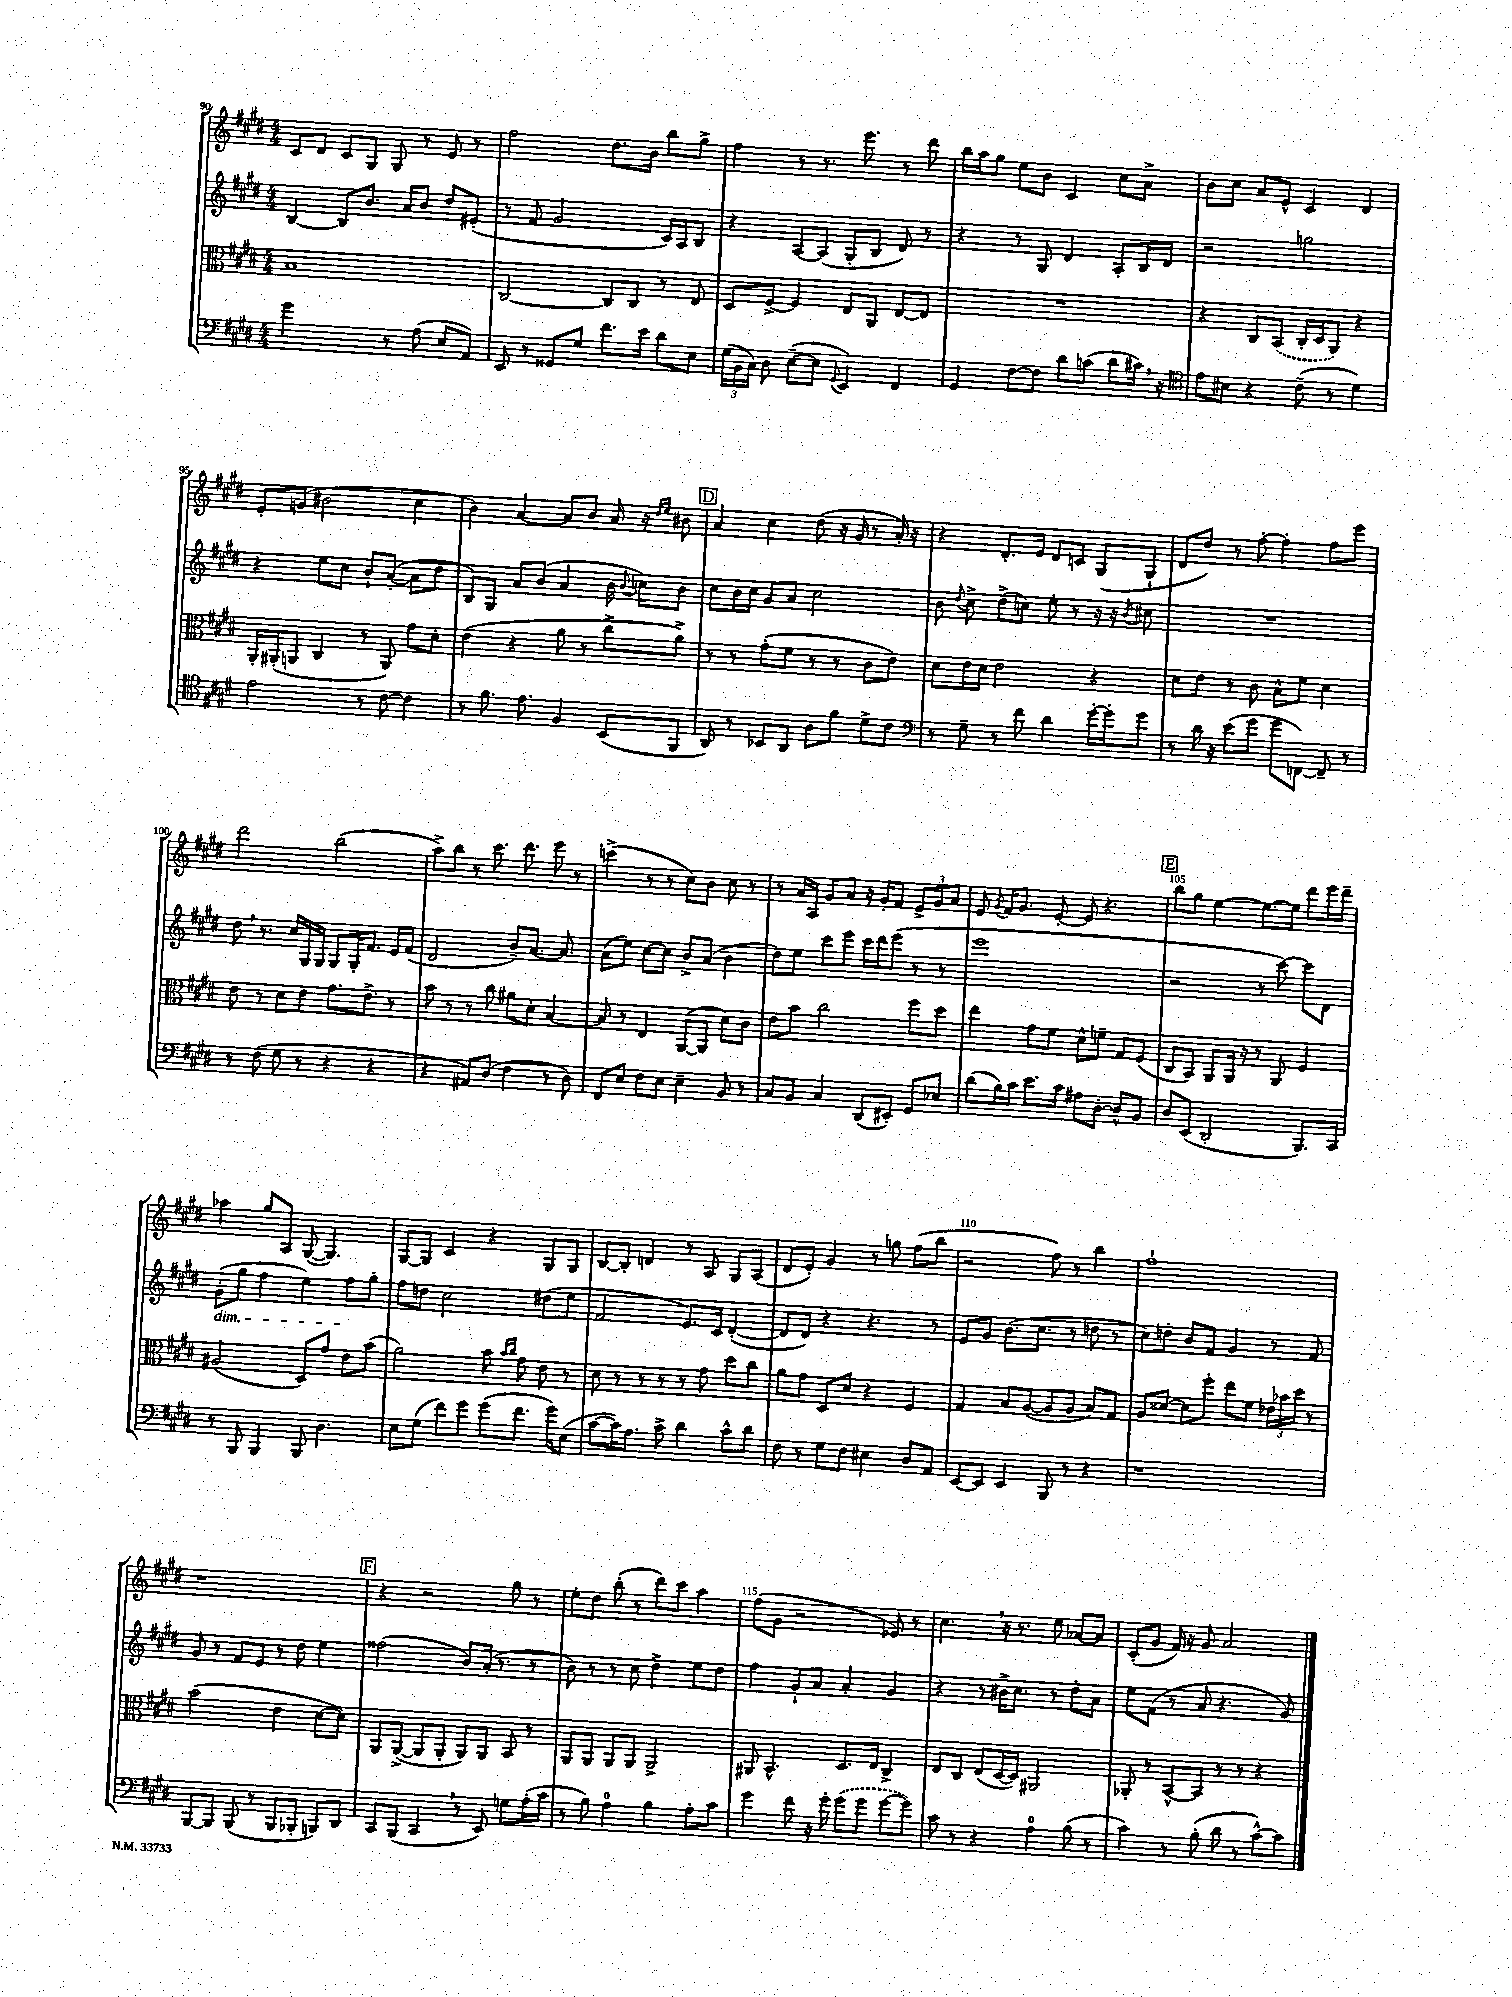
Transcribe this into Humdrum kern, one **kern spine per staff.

**kern	**kern	**kern	**kern
*part4	*part3	*part2	*part1
*staff4	*staff3	*staff2	*staff1
*clefF4	*clefC3	*clefG2	*clefG2
*k[f#c#g#d#]	*k[f#c#g#d#]	*k[f#c#g#d#]	*k[f#c#g#d#]
*M4/4	*M4/4	*M4/4	*M4/4
=90	=90	=90	=90
2g#\	1B	[4B/	8c#/L
.	.	.	8d#/J
.	.	8B/L]	8c#/L
.	.	8.b/J	8G#/J
8r	.	.	8G#/
.	.	16a/KL	.
(8A\	.	8b/J	8r
8E/L	.	8dd#/L	8e/
8AA/J)	.	(8e#X'/J	8r
=91	=91	=91	=91
8EE/	[2C#/	8r	2ff#\
8r	.	8f#/	.
8GG##X/L	.	2g#/	.
8G#/J	.	.	.
8.f#\L	8C#/L]	.	8.dd#\L
.	8C#/J	.	.
16e\Jk	.	.	16b\Jk
8d#\L	8r	16c#/LL)	8bb\L
.	.	16A/J	.
8E\J	8E/	8B/J	8gg#^\J
=92	=92	=92	=92
(24G#\LL	8D#/L	4r	4ff#\
24BB\	.	.	.
24C#\JJ)	.	.	.
8D#\	[8F#^/J	.	.
([8E~\L	4F#/]	[8A/L	8r
8E\J]	.	(8A/J]	8.r
8qqGG#/	.	.	.
4EE/)	8E/L	8G#'/L	.
.	.	.	8.eee\
.	8AA/J	8B/J	.
4FF#/	[8E/L	8d#/)	8r
.	8E/J]	8r	8ddd#\
=93	=93	=93	=93
4GG#/	1r	4r	16bb\LL
.	.	.	16aa\J
.	.	.	8gg#\J
[8F#\L	.	8r	8ee\L
8F#\J]	.	8G#/	8b\J
8d#\L	.	4d#/	4c#/
(8cn\J	.	.	.
8d#\L	.	8A'/L	8cc#\L
16c#X,\Jk)	.	16B/L	8a^\J
16r	.	16d#/JJ	.
=94	=94	=94	=94
*clefC4	*	*	*
8e\L	4r	2r	8b\L
8B#X\J	.	.	8cc#\J
4r	8C#/L	.	8a/L
.	(8BB/J	.	8e^^/J
(8c#~\	16C#'/LL	2ggn\	4c#/
.	16D#/J	.	.
8r	8AA/J)	.	.
4d#\)	4r	.	4d#/
!!LO:LB:g=z
=95	=95	=95	=95
2e\	16AA'/LL	4r	8e'/L
.	(16AA#X'/J	.	.
.	8AAn/J	.	(8gn/J
.	4C#/	8ee\L	2b#X\
.	.	8cc#\J	.
8r	8r	8b`/L	.
[8c#\	8AA/)	([8a'/J	.
4c#\]	8g#\L	8a\L]	4cc#\
.	8d#'\J	8dd#\J	.
=96	=96	=96	=96
8r	(4e\	8B/L)	4b\)
8.f#\	.	8G#/J	.
.	4r	8a/L	[4a/
8.e\	.	.	.
.	.	(8b/J	.
4F#/	8a\	4a/	8a/L]
.	8r	.	8b/J
(8BB/L	8cc#^\L	16b\	16a/
.	.	8qqb/	.
.	.	16ccn\KL)	16r
.	.	.	16qqdd#/LL
.	.	.	16qqee/JJ
8FF#/J	8a^\J)	8b\J	8b#X\
!!LO:REH:place=s1:t=D
=97	=97	=97	=97
8AA/)	8r	8cc#\L	4a/
8r	8r	16b\L	.
.	.	16cc#\JJ	.
8BB-X/L	(8g#'\L	8g#/L	4cc#\
8AA/J	8f#\J	8a/J	.
8A\L	8r	2cc#\	(8dd#\
8f#\J	8r	.	16r
.	.	.	16g#/
8d#^\L	8c#\L	.	8r
8c#\J	8e\J)	.	16a'/)
.	.	.	16r
=98	=98	=98	=98
*clefF4	*	*	*
8r	8d#\L	8b\	4r
.	.	8qqdd#/	.
8G#~\	16e\L	8cc#^\	.
.	16d#\JJ	.	.
8r	2e\	(8dd#^\L	8.d#'/L
8f#\	.	8ccn\J)	.
.	.	.	16e/Jk
4d#\	.	8ee'\	8d#/L
.	.	8r	8cn/J
[16g#'\LL	4r	16r	(8G#/L
16g#'\J]	.	16r	.
.	.	8qb/	.
8g#\J	.	8cc#X\	8G#`/J
=99	=99	=99	=99
8r	8d#\L	1r	8d#/L
16d#\	8e\J	.	8dd#/J)
16r	.	.	.
(8e\L	8r	.	8r
8g#\J	8c#\	.	[8ff#'\
8g#\L	8B^^\L	.	4ff#'\]
[8FFn\J)	8f#\J	.	.
8FF~/]	4d#\	.	8ff#\L
8r	.	.	8eee\J
!!LO:LB:g=z
=100	=100	=100	=100
8r	8e\	8dd#,\	2ddd#\
(8F#\	8r	8.r	.
8G#\	8d#\L	.	.
.	.	16cc#/LL	.
8r	8e\J	16G#/	.
.	.	16G#/JJ	.
4r	8.g#\L	8G#/L	(2bb\
.	.	16G#'/K	.
.	8.e^\J	8.f#/J	.
4r	.	.	.
.	8r	16e/LL	.
.	.	(16f#/JJ	.
=101	=101	=101	=101
4r	8b\	2d#/	8aa^\L)
.	8r	.	8bb\J
8AA#X/L)	8r	.	8r
(8D#/J	8cc#\	.	8.ccc#\
4F#\	8a#X\L	8b~/L)	.
.	.	.	8.ddd#\
.	8d#'\J	[8.a/J	.
8r	[4B/	.	8eee\
.	.	8.a/]	.
8D#\)	.	.	8r
=102	=102	=102	=102
8FF#/L	8B/]	(8a\L	(4cccn^\
8E/J	8r	8ee\J)	.
8F#\L	4E/	[8cc#\L	8r
8E\J	.	8cc#\J]	8r
4E~\	([8AA/L	8b^/L	8cc#\L)
.	8AA/J]	(8a/J	8b\J
8BB/	8d#\L)	4b\	8cc#\
8r	8c#\J	.	8r
=103	=103	=103	=103
8C#/L	8e\L	8dd#\L)	8r
8BB/J	8b\J	8ee\J	16a/LL
.	.	.	16A/JJ
4C#/	2cc#\	8ccc#\L	8g#/L
.	.	8eee\J	8a/J
(8DD#/L	.	16ccc#\LL	16r
.	.	16ddd#\J	16g#'/KL
8EE#X'/J)	.	(8eee\J	8f#/J
8GG#/L	8ff#\L	8r	12e^/L
.	.	.	12g#/
8E-X/J	8dd#\J	8r	.
.	.	.	12a/J
=104	=104	=104	=104
(8d#\L	4ee\	1eee	8e/
.	.	.	8qg#/
16B\L)	.	.	16f#/KL
16c#\JJ	.	.	8.g#/J
8.e\L	8g#\L	.	.
.	8f#\J	.	[8e'/
16c#\Jk	.	.	.
8A#X\L	8d#^^\L	.	8e/]
[8D#'\J	8fn~\J	.	4.r
8D#^^/L]	8G#/L	.	.
8BB/J	(8F#/J	.	.
!!LO:REH:place=s1:t=E
=105	=105	=105	=105
8D#/L	8C#/L	2r	8bb\L
(8EE/J	8BB/J)	.	8gg#\J
2DD#'/	8AA/L	.	[4ee\
.	16AA/Jk	.	.
.	16r	.	.
.	8r	8r	8.ee\L_
.	8AA/	[8ccc#\)	.
.	.	.	16ee\Jk]
8.BBB/L)	4F#/	8ccc#\L]	8ddd#\L
.	.	8d#\J	16eee\L
16CC#/Jk	.	.	16ddd#~\JJ
!!LO:LB:g=z
=106	=106	=106	=106
!	!	!LO:TX:b:i:t=dim.	!
8r	(2A#X/	(8g#'\L	4aa-X\
8BBB/	.	8gg#\J	.
4BBB/	.	4ff#\	8gg#/L
.	.	.	8A/J
8BBB/	8D#/L)	4ee\)	([8G#/
4.D#\	8g#/J	.	4.G#/])
.	8e\L	8ff#\L	.
.	(8b\J	8gg#'\J	.
=107	=107	=107	=107
8E\L	2a\)	8ff#\L	[8G#/L
(8G#\J	.	8ddn\J	8G#/J]
8f#\L)	.	2cc#\	4c#/
8g#\J	.	.	.
(8g#\L	8b\	.	4r
.	16qqb/LL	.	.
.	16qqcc#/JJ	.	.
8.f#\J	8g#\	.	.
.	8e\	(8dd#X\L	8G#/L
16g#\KL)	.	.	.
(8E\J	8r	8ee\J	8G#/J
=108	=108	=108	=108
[8c#\L	8d#\	2f#/	[8B/L
16c#\K])	8r	.	8B'/J]
8.A\J	.	.	.
.	8r	.	4dn/
8c#^\	8r	.	.
4d#\	8r	8.e/L)	8r
.	8g#\	.	8A/
.	.	16c#/Jk	.
8c#^^\L	8dd#\L	([4d#'/	8G#/L
8d#\J	8cc#\J	.	(8A/J
=109	=109	=109	=109
8F#\	8a\L	8d#/L]	8d#/L
8r	8g#\J	8d#/J)	8e'/J)
8G#\L	8D#/L	4r	4g#/
8F#\J	8d#/J	.	.
4E#X\	4r	4.r	8r
.	.	.	8ggn\
8D#/L	4F#/	.	(8ff#\L
8AA/J	.	8r	8bb\J
=110	=110	=110	=110
[8EE/L	4G#/	8e/L	2r
8EE/J]	.	8g#/J	.
4EE/	8B/L	(8.b\L	.
.	([8A/J	.	.
.	.	8.cc#\J	.
8BBB/	8A/L]	.	8ff#\)
8r	8A/J	8r	8r
4r	8B/L)	8ddn\	4bb\
.	8G#/J	8r	.
=111	=111	=111	=111
1r	8A/L	8cc#\L)	1ff#`
.	[8d##X/J	8ddn'\J	.
.	8d##\L]	8b/L	.
.	8ff#'\J	8f#/J	.
.	8ee\L	4g#/	.
.	8f#\J	.	.
.	24e-X\LL	8r	.
.	24b-X\	.	.
.	24dd#\JJ	.	.
.	8r	8f#/	.
!!LO:LB:g=z
=112	=112	=112	=112
[8BBB/L	(2b\	8g#/	1r
8BBB/J]	.	8r	.
(8BBB/	.	8f#/L	.
8r	.	8e/J	.
8BBB/L	4e\	8r	.
8BBB-X'/J	.	8dd#\	.
8BBBn/L)	[8d#\L	4ee\	.
8DD#/J	8d#\J])	.	.
!!LO:REH:place=s1:t=F
=113	=113	=113	=113
8CC#/L	8AA/L	(2ff##X\	4r
(8BBB/J	([8AA^/J	.	.
4CC#,/	8AA/L]	.	2r
.	8AA'/J	.	.
8r	8AA/L)	8b/L)	.
8EE/)	8AA/J	(16a'/Jk	.
.	.	8.r	.
8Gn\L	8BB/	.	8gg#\
(16A'\L	8r	8r	8r
16c#\JJ	.	.	.
=114	=114	=114	=114
8r	8AA/L	8b\)	8ee'\L
8B\)	8AA/J	8r	8dd#\J
4A\	8AA/L	8r	(8bb'\
.	8AA/J	8cc#\	8r
4B\	2AA^/	4dd#^\	8ddd#\L)
.	.	.	8ccc#\J
8A'\L	.	8ee\L	4aa\
8c#\J	.	8dd#\J	.
=115	=115	=115	=115
4g#\	8AA#X/	4ff#\	(8ff#\L
.	4.BB^^/	.	8g#\J
8f#\	.	8g#`/L	2r
16r	.	8a/J	.
16g#'\	.	.	.
(8g#\L	8.D#/L	4a'/	.
8g#\J	.	.	.
.	16E/Jk	.	.
[8g#\L	4C#^/	4g#/	8e-X/)
8g#\J])	.	.	8r
=116	=116	=116	=116
8c#\	8E/L	4r	4.cc#,\
8r	8C#/J	.	.
4r	(8E/L	8r	.
.	[16D#/L	16b#X^\KL	16r
.	16D#/JJ])	8.cc#\J	8.r
4A\	2AA#X/	.	.
.	.	8r	8ee\
(8B\	.	8dd#'\L	[8a-X/L
8r	.	8a\J	8a-/J]
=117	=117	=117	=117
4c#\)	8AA-X'/	8ee\L	(8c#'/L
.	8r	(8f#\J	8g#/J
8r	[8BB^^/L	8r	16f#/)
.	.	.	16r
(8B'\	8BB/J]	8a/	8g#/
8d#\	8r	4.r	2a/
8r	8r	.	.
[8c#^^\L)	4r	.	.
8c#\J]	.	8g#/)	.
==	==	==	==
*-	*-	*-	*-
